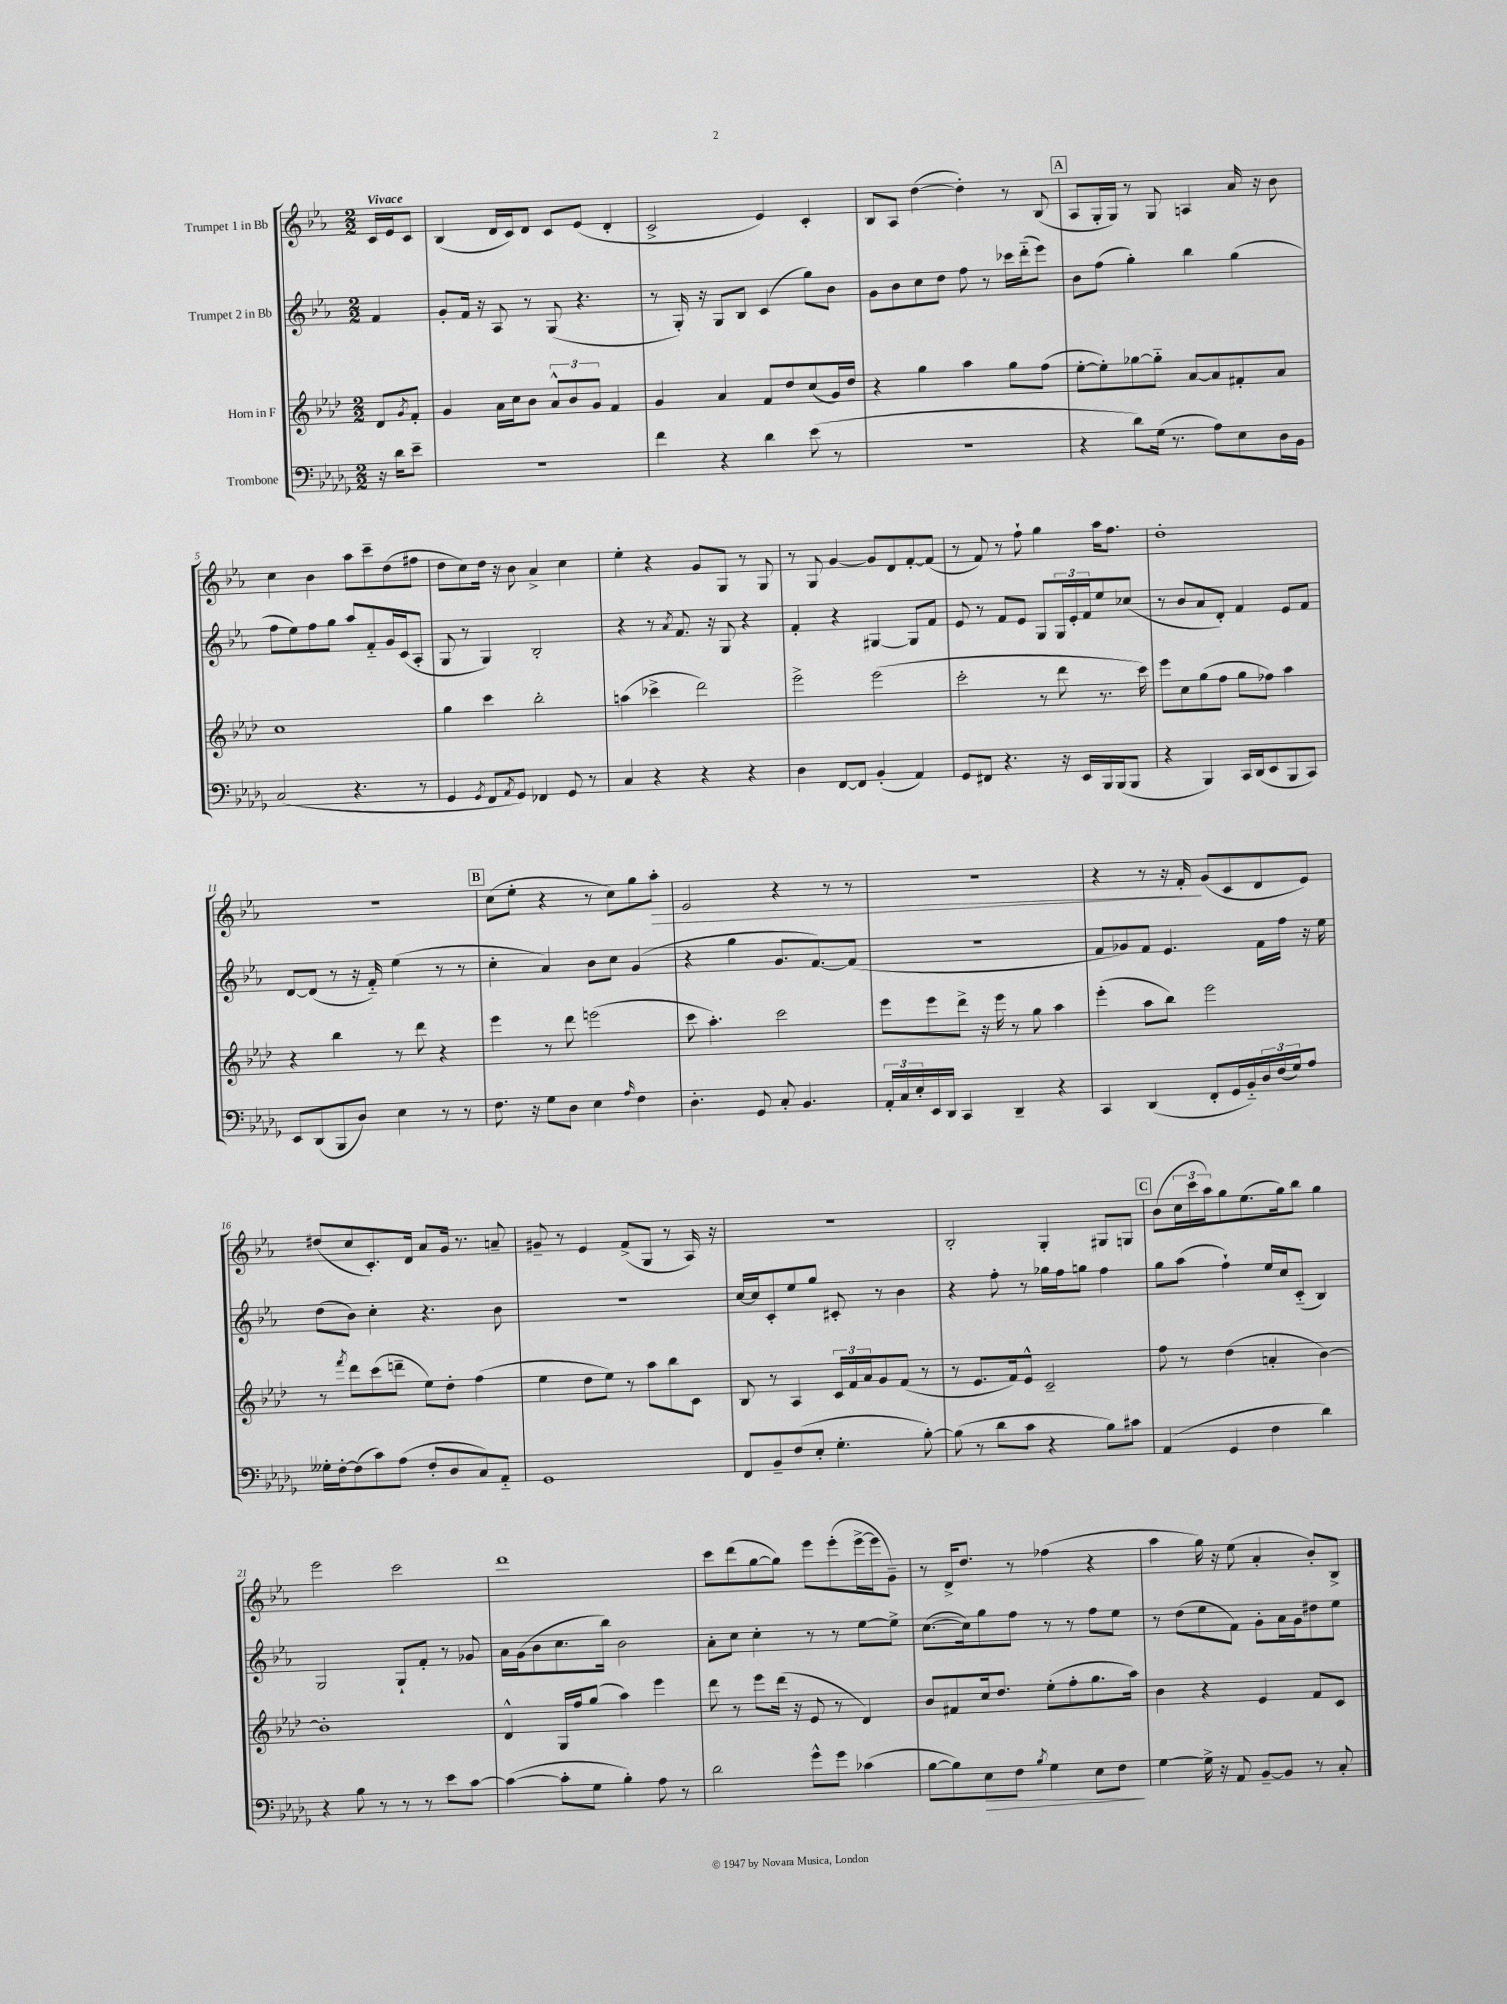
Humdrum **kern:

**kern	**kern	**kern	**kern
*staff4	*staff3	*staff2	*staff1
*clefF4	*clefG2	*clefG2	*clefG2
*k[b-e-a-d-g-]	*k[b-e-a-d-]	*k[b-e-a-]	*k[b-e-a-]
*M2/2	*M2/2	*M2/2	*M2/2
16r	8d-	4f	16c
16d-	.	.	16e-
.	8qg	.	.
8e-~	8f'	.	8c
=	=	=	=
1r	4g	8g'	(4B-
.	.	16f	.
.	.	16r	.
.	16a-	8A-	16d
.	16cc	.	16c)
.	8b-	8r	8d
.	12a-^^	(8G	8c
.	12b-	.	.
.	.	4.r	(8e-
.	12g	.	.
.	4f	.	4d'
=	=	=	=
4f	4g	8r	2c^
.	.	16G')	.
.	.	16r	.
4r	4a-	8G	.
.	.	8B-	.
4d-	8f	(4c	4e-)
.	8dd-	.	.
(8e-	(8cc	8gg)	4c'
8r	16g)	8b-	.
.	16dd-	.	.
=	=	=	=
1r	4r	8g	8B-
.	.	8b-	8A-
.	4gg	8cc	([4dd
.	.	8dd	.
.	4aa-	8ff	4dd'])
.	.	8r	.
.	8gg	16ccc-	8r
.	.	(16ddd'~	.
.	(8ff	8eee-)	(8B-
=	=	=	=
4r	[8ee-'	8b-	8A-
.	8ee-'])	(8ff	16G'
.	.	.	16G)
8d-)	[8gg-	4gg')	8r
(16G-	8gg-'~]	.	8G
8.r	.	.	.
.	[8a-	4bb-	4A
8A-)	8a-]	.	.
8E-	8f#'	(4gg	16a-
.	.	.	16r
16D-	8a-	.	8b-
16BB-	.	.	.
=	=	=	=
(2C	1cc	8ff	4cc
.	.	8ee-)	.
.	.	8ff	4b-
.	.	8gg	.
4.r	.	8aa-	8aa-
.	.	8f'~	8ccc~
.	.	16g	(8dd
.	.	(16c	.
8r	.	8A-'	8ff#
=	=	=	=
4GG-	4gg	8G	8dd
.	.	8r	8cc)
8qGG-	.	.	.
8FF	4ccc	4G)	16dd
.	.	.	16r
8qAA-	.	.	.
8GG-)	.	.	8b-
4FF-	2bb-'	2B-'	4a-^
8GG-	.	.	4cc
8r	.	.	.
=	=	=	=
4C	(4aa	4r	4ee-'
4r	4ccc-^	8r	4r
.	.	8qa-	.
.	.	8.f	.
4r	2ddd-)	.	8g
.	.	16r	.
.	.	8G	8G
4r	.	4r	8r
.	.	.	8G
=	=	=	=
4D-	2eee-^	4f'	8r
.	.	.	8G
[8FF	.	4r	[4g
8FF]	.	.	.
(4BB-'	(2eee-	[4G#	8g]
.	.	.	8d
4AA-)	.	8G#]	[8f'
.	.	8f	(8f]
=	=	=	=
8GG-	2ccc'	8e-	8r
8FF#	.	8r	8f)
4.r	.	8f	8r
.	.	8e-	8ff`
.	8r	8G	4gg
16r	8ddd-	24G	.
.	.	24e-'	.
16EE-	.	.	.
.	.	24f	.
16BBB-	8.r	8ee-	16aa-
(16BBB-	.	.	8.ff
8BBB-	.	(8cc-	.
.	16ccc)	.	.
=	=	=	=
4r	8eee-	8r	1dd'
.	8cc	8b-	.
4BBB-)	(8gg	8a-	.
.	8ff	8d')	.
16CC	8gg	4f	.
(16DD-	.	.	.
8EE-	8ff-)	.	.
8BBB-	4aa-	8e-	.
8CC)	.	8f	.
=	=	=	=
8EE-	4r	[8d	1r
(8DD-	.	(8d]	.
8BBB-	4bb-	8r	.
8D-)	.	16r	.
.	.	16f'~)	.
4E-	8r	(4ee-	.
.	8ddd-	.	.
8r	4r	8r	.
8r	.	8r	.
=	=	=	=
8.F	4eee-	4cc'	(8cc
.	.	.	8ee-'
16r	.	.	.
8G-	8r	4a-)	4r
8D-	8ddd-	.	.
4E-	(2eee	8b-	8r
.	.	8cc	8cc)
16qqA-	.	.	.
4F	.	(4g	8gg
.	.	.	8aa-'
=	=	=	=
4.D-'	8ccc	4r	2e-
.	4.aa-')	.	.
.	.	4gg	.
8GG-	.	.	.
8C'	2ccc	8.g	4r
4.BB-	.	.	.
.	.	[8.f)	.
.	.	.	8r
.	.	(8f]	8r
=	=	=	=
24AA-'	8eee-	1r	1r
24C	.	.	.
24E-'	.	.	.
16EE-	8eee-	.	.
16DD-	.	.	.
4CC	8ddd-^	.	.
.	16r	.	.
.	16eee-	.	.
4DD-~	8r	.	.
.	8gg	.	.
4r	4aa-	.	.
=	=	=	=
4CC	(4eee-'	8f	4r
.	.	8g-)	.
(4DD-	8aa-	8f	8r
.	8bb-)	4.e-	16r
.	.	.	16f'
8FF'	2eee-	.	(8g
16GG-	.	.	8c
16BB-'~)	.	.	.
24D-	.	16f	8d
(24F	.	.	.
.	.	16ff	.
24G-)	.	.	.
8A-	.	16r	8e-)
.	.	16ee-	.
=	=	=	=
16G--'	8r	(8dd	(8dd#
[16F'	.	.	.
.	8qfff	.	.
(8F]	8ddd-	8b-)	8cc
8c)	(8ccc	4cc'	8.c')
(8A-	8ddd~	.	.
.	.	.	16d
8F'	8ee-)	4.r	8a-
8D-	8dd-'	.	16g
.	.	.	8.r
8C)	(4ff	.	.
8AA-'~	.	8b-	8a~
=	=	=	=
1GG-	4ee-	1r	8g#~
.	.	.	8r
.	8dd-	.	4e-
.	8ee-)	.	.
.	8r	.	(8f^
.	8aa-	.	8G
.	8bb-	.	8r
.	8c	.	16A-)
.	.	.	16r
=	=	=	=
8FF	8B-	[16cc	1r
.	.	16cc]	.
8BB-~	8r	8c'	.
(8F	4A-	8ee-	.
8E-'	.	8gg	.
4.G-'	24c	8c#'	.
.	24f	.	.
.	24a-	.	.
.	8g	8r	.
.	(8f	4b-	.
[8B-')	8r	.	.
=	=	=	=
(8B-]	8r	4r	2B-'
8r	8.e-	.	.
8d-	.	8ff'	.
.	16f)	.	.
8c	8e-^^	8r	.
4r	2c~	16gg-	4G'
.	.	16ff	.
.	.	8gg	.
8B-)	.	4ff	8G#
8c#	.	.	8G
=	=	=	=
(4AA-	8ff	8gg	(8b-
.	8r	(8aa-	24cc
.	.	.	24ccc
.	.	.	24aa-)
4GG-	(4dd-	4ff`)	8gg
.	.	.	(8.ee-
4F	4a'	16ee-	.
.	.	16cc	16gg)
.	.	(8c'~	8bb-
4d-)	[4b-)	4B-)	4gg
=	=	=	=
4r	1b-']	2G	2eee-
8B-	.	.	.
8r	.	.	.
8r	.	8G`	2ccc
8r	.	8f'	.
8e-	.	8r	.
[8c	.	8g-	.
=	=	=	=
(4c_	4d-^^	16a-	1ddd
.	.	(16g	.
.	.	8b-	.
8c']	16G	8.cc	.
.	16ff	.	.
8G-	(8gg	.	.
.	.	16bb-)	.
4B-')	4aa-)	2b-	.
8A-	4eee-	.	.
8r	.	.	.
=	=	=	=
2d-	8ddd-	8a-'	8ccc
.	8r	8cc	(8ddd
.	8eee-	4cc'	[8gg
.	(16ddd-	.	8gg])
.	16r	.	.
8g-^^	8e-	8r	8eee-
8g-	8r	8r	(8eee-'
(4c-	4d-)	[8ee-	[16eee-^
.	.	.	16eee-]
.	.	8ee-^]	8g~)
=	=	=	=
[8B-	8b-	([8.cc	8r
8B-])	8f#	.	16d^
.	.	16cc])	8.dd
8E-	16cc	8gg	.
.	8.dd-	.	.
8F	.	8ff	8r
8qB-	.	.	.
4G-	(8ee-'	8r	(4ff-
.	8ff'	8r	.
8E-	8.gg	8ff	4r
8F	.	8ee-	.
.	16aa-)	.	.
=	=	=	=
[4G-	4b-	8r	4aa-
.	.	(8dd	.
16G-^]	4r	8ee-	16gg)
16r	.	.	16r
8AA-	.	8f)	(8ee-
[8BB-~	4e-	8g'	4a-'
8BB-]	.	16a-	.
.	.	16g	.
8r	8f	8dd#	8b-')
8C'	8c	8ee-	8B-^
==	==	==	==
*-	*-	*-	*-
